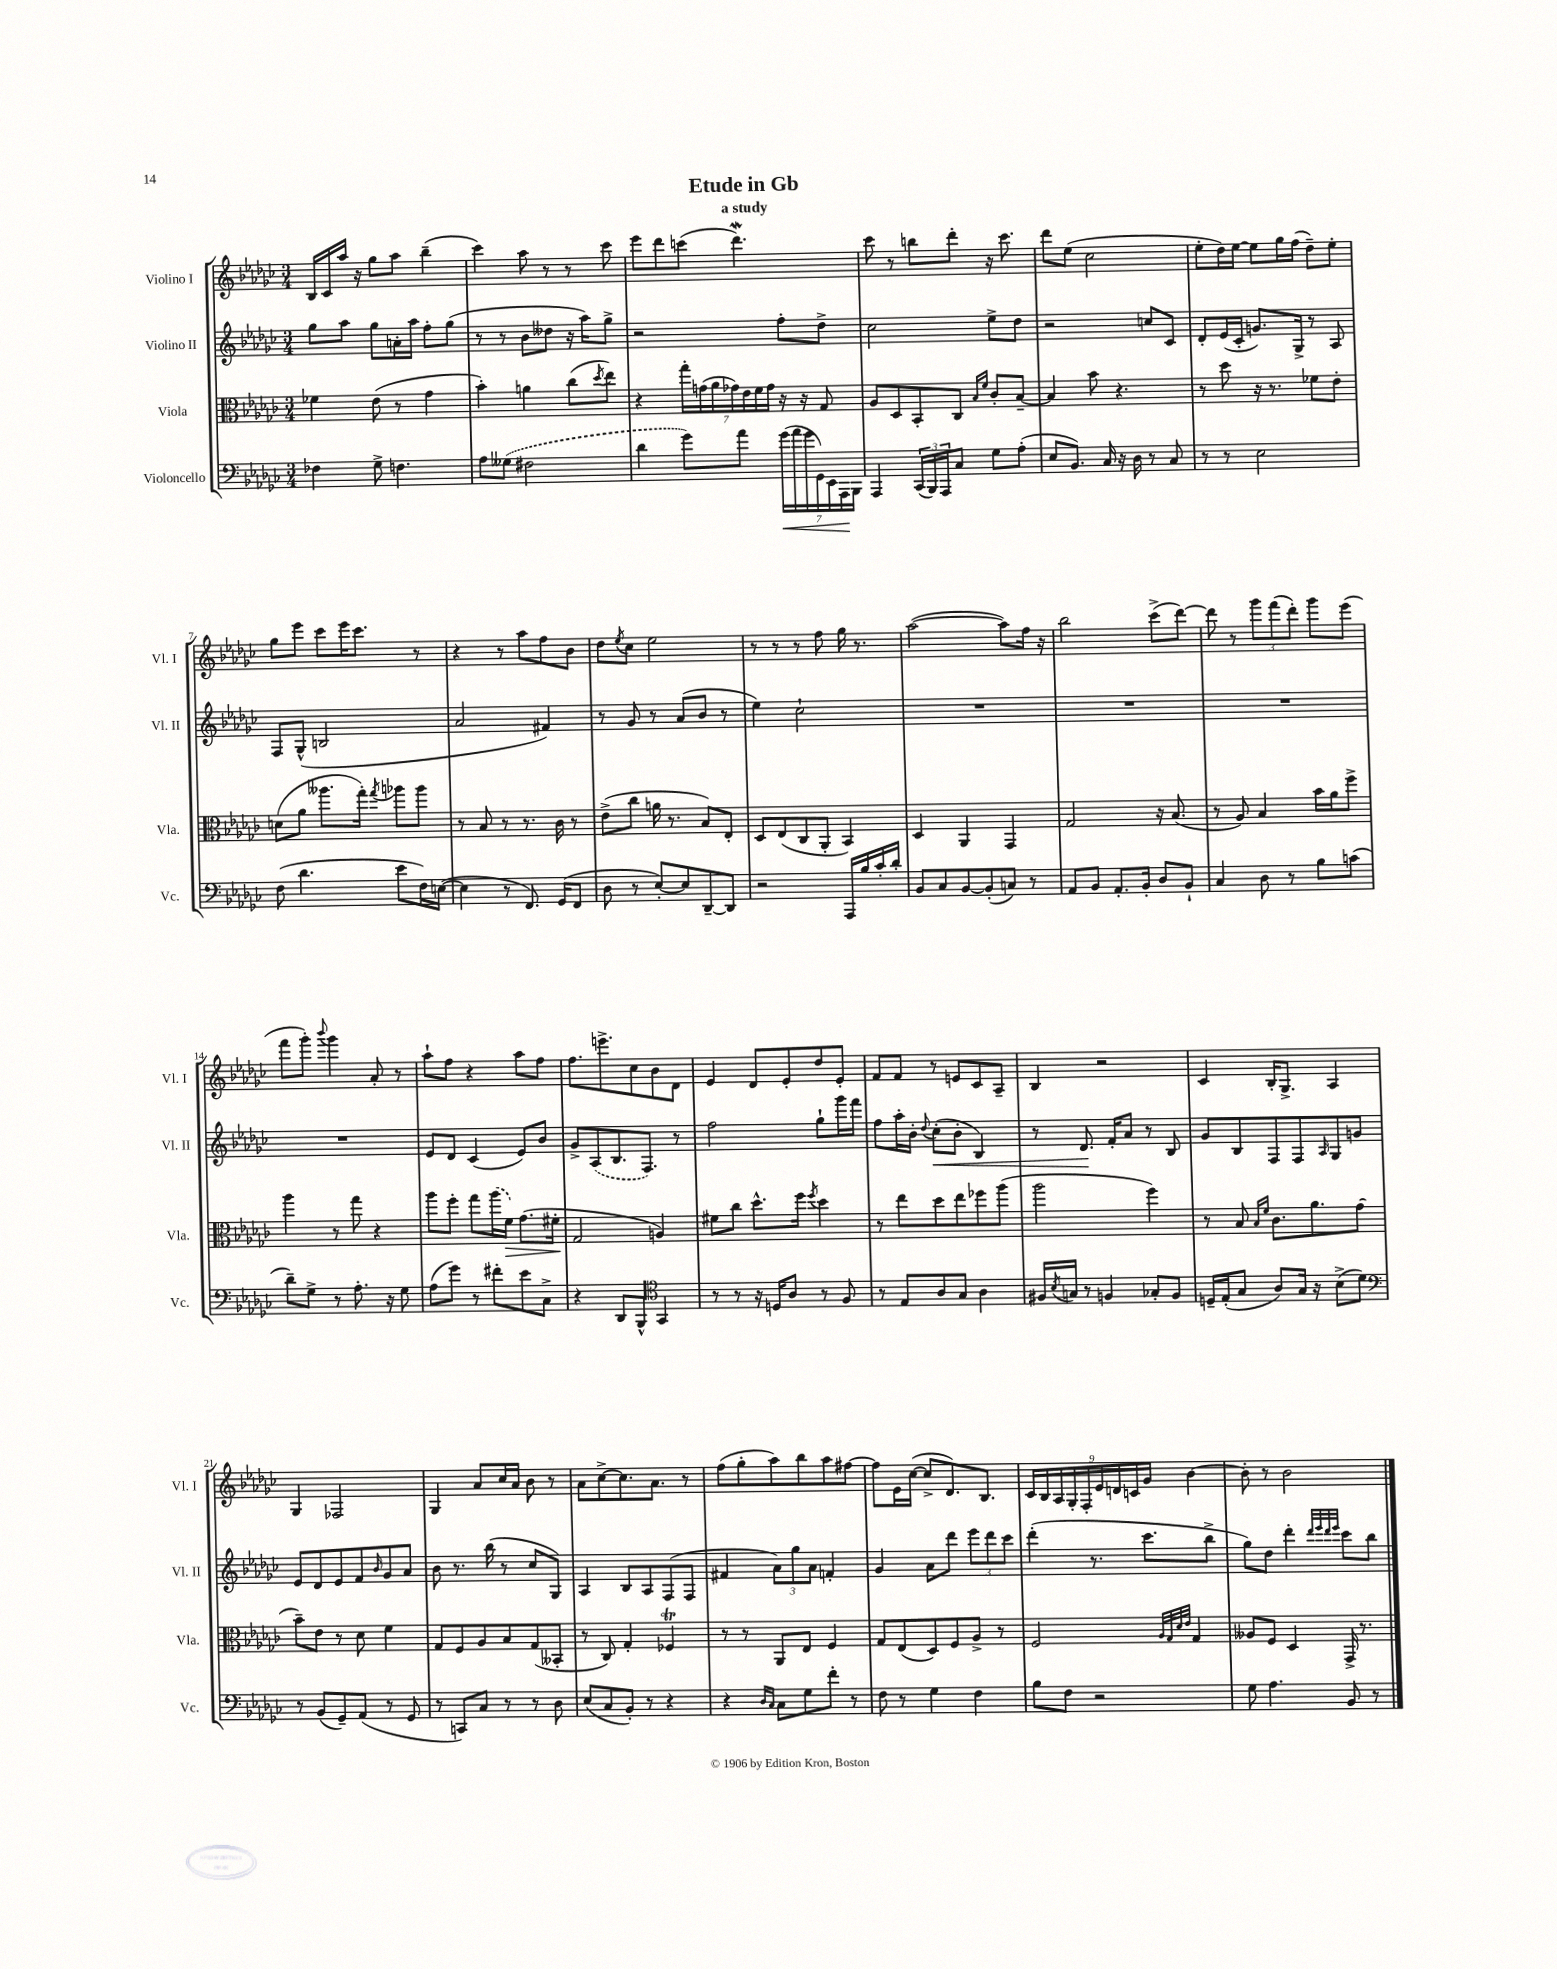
\header { title = "Etude in Gb" subtitle = "a study" }
<<
\new StaffGroup <<
\new Staff = "s0" \with { instrumentName = "Violino I" shortInstrumentName = "Vl. I" } {
    \clef treble \key ges \major \numericTimeSignature \time 3/4
    bes16 ces'16 aes''16 r16 ges''8 aes''8 bes''4--( |
    ces'''4) aes''8 r8 r8 ces'''8 |
    ees'''8 des'''8 c'''8( des'''4.\mordent) |
    ces'''8 r8 b''8 des'''8-. r16 ces'''8. |
    des'''8 ees''8( ces''2 |
    ees''8-. des''16) ees''16~ ees''8 ges''16 f''16( des''8--) ees''8-. |
    ges''8 ees'''8 ces'''8 ees'''16 ces'''8. r8 |
    r4 r8 aes''8 f''8 bes'8 |
    des''8 \acciaccatura { ees''8 } ces''8 ees''2 |
    r8 r8 r8 f''8 ges''16 r8. |
    aes''2~( aes''8) f''16 r16 |
    bes''2 ces'''8->( des'''8~) |
    des'''8 r8 \tuplet 3/2 { ges'''8 f'''8( des'''8-.) } ges'''8 ees'''8( |
    f'''8 ges'''8-.) \appoggiatura { bes'''8 } ges'''4 aes'8-. r8 |
    aes''8-! f''8 r4 aes''8 f''8 |
    f''8. e'''8.-> ces''8 bes'8 des'8 |
    ees'4 des'8 ees'8-. des''8 ees'8-. |
    f'8 f'8 r8 e'8 ces'8 aes8-- |
    bes4 r2 |
    ces'4 bes16-. ges8.-> aes4 |
    ges4 fes2 |
    ges4 aes'8 ces''16 aes'16 bes'8 r8 |
    aes'8 ces''8~-> ces''8. aes'8. r8 |
    f''8( ges''8-. aes''8) bes''8 aes''8 fis''8~ |
    fis''8 ees'16 ces''16~( ces''8-> des'8.) bes8. |
    \tuplet 9/8 { ces'16 bes16 aes16 ges16-. f16-. ees'16 d'16 c'16 ges'16 } bes'4~ |
    bes'8-. r8 bes'2 \bar "|." |
}
\new Staff = "s1" \with { instrumentName = "Violino II" shortInstrumentName = "Vl. II" } {
    \clef treble \key ges \major \numericTimeSignature \time 3/4
    ges''8 aes''8 ges''8 a'16-. aes''16 f''8-. ges''8( |
    r8 r8 bes'8 deses''8 r16 aes''16) ges''8-> |
    r2 f''8-. des''8-> |
    ces''2 ees''8-> des''8 |
    r2 c''8 ces'8 |
    des'8-. ees'16( ces'16-. g'8.) ges16-> r8 aes8 |
    f8 ges8-^( b2 |
    aes'2 fis'4) |
    r8 ges'8 r8 aes'8( bes'8 r8 |
    ees''4) ces''2-! |
    R2. |
    R2. |
    R2. |
    R2. |
    ees'8 des'8 ces'4( ees'8) bes'8 |
    ges'8-> \once \slurDashed aes8( bes8. f8.) r8 |
    f''2 ges''8-! ges'''16 f'''16 |
    f''8 aes''16-. bes'16-. \appoggiatura { des''8 } ces''8-.\<( bes'8-. bes4) |
    r8 des'8.\! f'16-. aes'8 r8 bes8 |
    ges'8 bes8 f8 f8 \grace { aes16 } ges8 g'8 |
    ees'8 des'8 ees'8 f'8 \grace { bes'16 } ges'8 aes'8 |
    bes'8 r8. bes''16( r8 ces''8 ges8) |
    aes4 bes8 aes8 f8( f8 |
    fis'4 \tuplet 3/2 { aes'8) ges''8 aes'8 } f'4-. |
    ges'4 aes'8 des'''8 \tuplet 3/2 { ees'''8 des'''8 ces'''8 } |
    des'''4-.( r8. ces'''8. bes''8-> |
    ges''8) des''8 des'''4-. \grace { des'''32 ees'''32 des'''32 ees'''32 } ces'''8 bes''8 \bar "|." |
}
\new Staff = "s2" \with { instrumentName = "Viola" shortInstrumentName = "Vla." } {
    \clef alto \key ges \major \numericTimeSignature \time 3/4
    fes'4 ees'8( r8 ges'4 |
    bes'4-.) a'4 ces''8( \acciaccatura { des''8 } ees''8) |
    r4 \tuplet 7/4 { ges''16-. g'16( aes'16 ges'16) ees'16 f'16 ges'16 } r16 r16 ges8 |
    aes8 des8 bes,8-. ces8 \grace { bes16 f'16 } ces'8-. bes8~-- |
    bes4 bes'8 r4. |
    r8 des''8 r16 r8. fes'8 ees'8-. |
    d'8( aes'8 aeses''8. ges''16-.) \acciaccatura { ges''8 } aes''8 aes''8 |
    r8 bes8 r8 r8. ces'16 r8 |
    ees'8->( ces''8 a'16 r8. bes8) ees8-. |
    des8 ees8( ces8 aes,8-. bes,4) |
    des4 aes,4 ges,4 |
    ges2 r16 bes8.( |
    r8 aes8) bes4 bes'16 aes'16 f''8-> |
    aes''4 r8 ges''8 r4 |
    aes''8 f''8-. ges''8 \once \slurDashed aes''16( f'16\>) ges'8.( fis'16-.\! |
    ges2 a4) |
    fis'8 ces''8 des''8.-^ f''16 \acciaccatura { f''8 } des''4 |
    r8 ees''8 des''8 ees''8 fes''8 aes''8( |
    aes''2 f''4) |
    r8 bes8 \grace { bes16 f'16 } ces'8. aes'8. ges'8( |
    bes'8--) ees'8 r8 des'8 f'4 |
    ges8 f8 aes8 bes8 ges8( beses,8-. |
    r8 ces8) ges4-. fes4\trill |
    r8 r8 aes,8 ees8 f4 |
    ges8 ees8( des8) f8 aes8-> r8 |
    f2 \grace { aes32 ges32 des'32 ees'32 } ges4 |
    aeses8 f8 des4 ges,16-> r8. \bar "|." |
}
\new Staff = "s3" \with { instrumentName = "Violoncello" shortInstrumentName = "Vc." } {
    \clef bass \key ges \major \numericTimeSignature \time 3/4
    fes4 ges8-> f4. |
    aes8 \once \slurDashed geses8( fis2 |
    des'4 ges'8) aes'8 \tuplet 7/4 { ges'16\<( aes'16 ges'16 ges,16) ees,16 aes,,16\! bes,,16 } |
    aes,,4 \tuplet 3/2 { ces,16( bes,,16) aes,,16 } ces8 ges8 aes8-.( |
    ees8 bes,8.) ces16 r16 des16 r8 ces8 |
    r8 r8 ees2 |
    f8( des'4. ees'8 f16) e16~( |
    e4 r8 f,8.) ges,16( f,8 |
    des8 r8 ees8~-.) ees8 des,8~-- des,8 |
    r2 aes,,16 bes16 ces'16-. des'16-. |
    bes,8 ces8 bes,8~ bes,8-.( c8) r8 |
    aes,8 bes,8 aes,8.-. bes,16-. des8 bes,8-! |
    ces4 des8 r8 bes8 c'8( |
    des'8--) ges8-> r8 aes8.-. r16 ges8 |
    aes8( ges'8) r8 fis'8-. ees'8 ces8-> |
    r4 des,8 bes,,8-^ \clef tenor ges,4 |
    r8 r8 r16 d16 aes8 r8 f8 |
    r8 ees8 aes8 ges8 aes4 |
    fis16 \acciaccatura { bes8 } g16 r8 f4 ges8-. f8 |
    d16-- ees16-.( ges8 aes8) ges16 r16 bes8->( des'8) |
    \clef bass r8 bes,8( ges,8--) aes,8( r8 ges,8 |
    r8 c,8) ces8 r8 r8 des8 |
    ees8( ces8 bes,8-.) r8 r4 |
    r4 \grace { des16 ces16 } ces8 ges8 f'8-. r8 |
    f8 r8 ges4 f4 |
    bes8 f8 r2 |
    ges8 aes4. bes,8 r8 \bar "|." |
}
>>
>>
